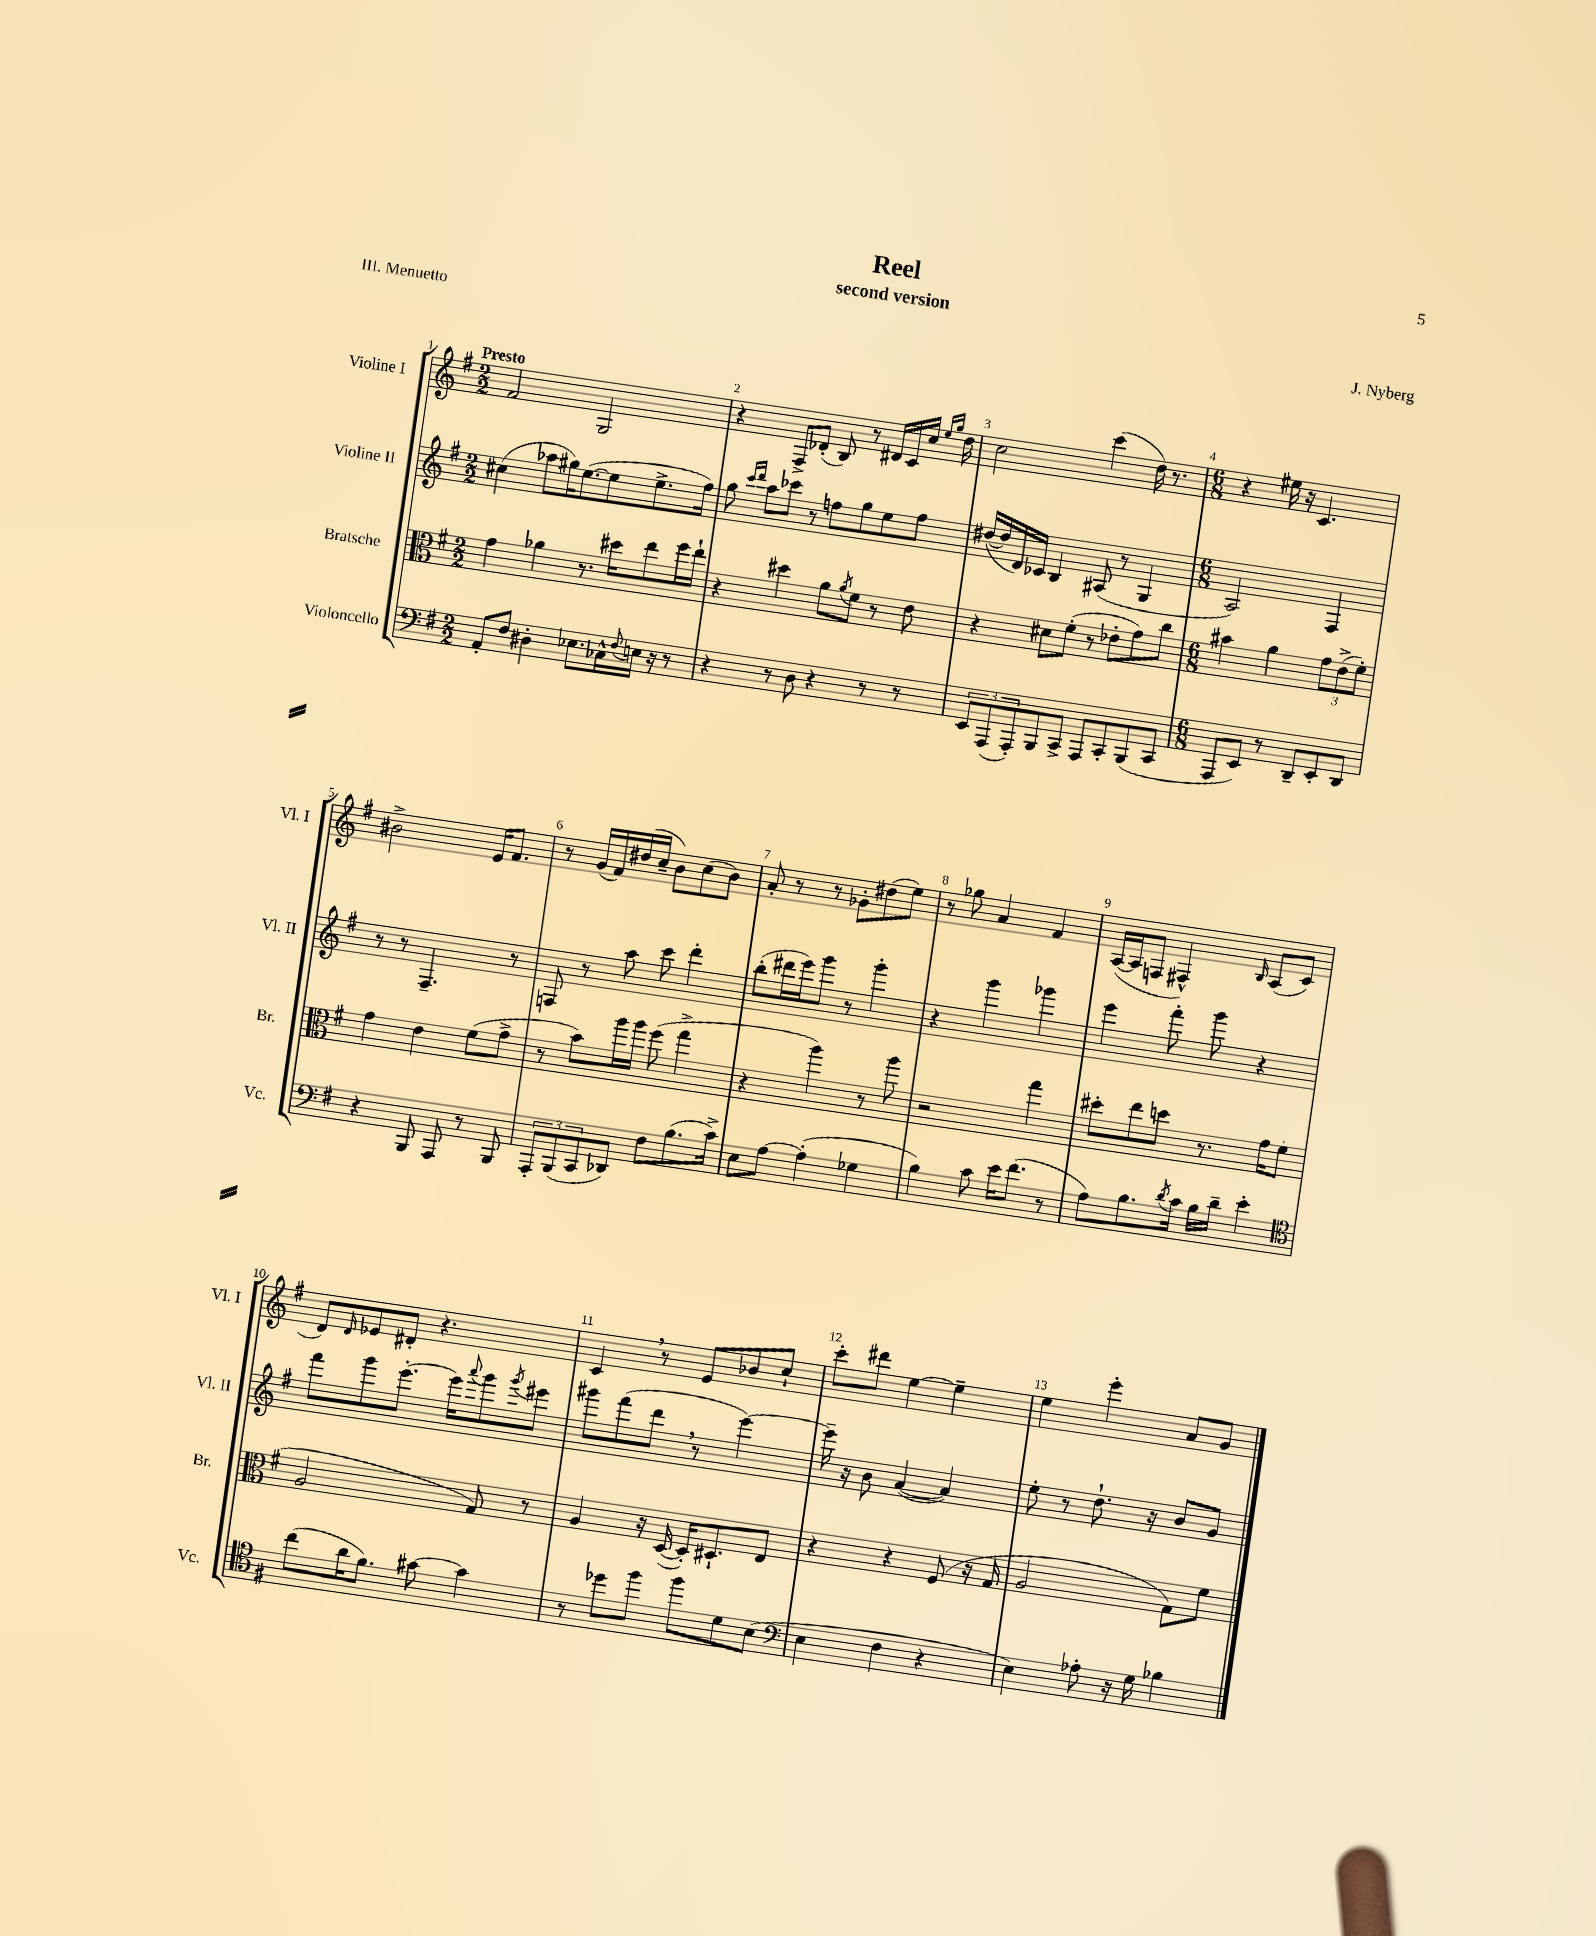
\header { title = "Reel" composer = "J. Nyberg" subtitle = "second version" piece = "III. Menuetto" }
<<
\new StaffGroup <<
\new Staff = "s0" \with { instrumentName = "Violine I" shortInstrumentName = "Vl. I" } {
    \clef treble \key g \major \numericTimeSignature \time 2/2 \tempo "Presto"
    fis'2 g2 |
    r4 fis8-> des'8-.( b8) r8 dis'16 c'16 c''16 \grace { e''16 g''16 } d''16 |
    c''2 c'''4( d''16) r8. |
    \numericTimeSignature \time 6/8 r4 eis''16 r16 c'4. |
    bis'2-> e'16 fis'8. |
    r8 g'16( fis'16) dis''16( c''16-- b'8) c''8( b'8) |
    a'8-. r8 r8 ges'8-. dis''8( e''8) |
    r8 ges''8 a'4 fis'4 |
    a16~( a16 f8 fis4-^) \grace { b16 } a8( c'8 |
    d'8) \grace { d'16 } ees'8 dis'8-. r4. |
    c'4 \breathe r8 e'8 bes'8 c''8-! |
    c'''8-. dis'''8 e''4~ e''4-- |
    e''4 e'''4-. a'8 g'8 \bar "|." |
}
\new Staff = "s1" \with { instrumentName = "Violine II" shortInstrumentName = "Vl. II" } {
    \clef treble \key g \major \numericTimeSignature \time 2/2
    cis''4( aes''8 gis''16) e''8.~( e''8 e''8.-> fis''16) |
    g''8 \grace { c'''16 d'''16 } a''8 ces'''8 r8 f''8 g''8 e''8 f''8 |
    dis''16~( dis''16 d'16) ces'16 b4 ais8( r8 g4 |
    \numericTimeSignature \time 6/8 a2) fis4 |
    r8 r8 fis4.-- r8 |
    f8 r8 a''8 c'''8 d'''4-. |
    b''8-.( dis'''16 e'''16) g'''8 r8 g'''4-. |
    r4 g'''4 ges'''4 |
    e'''4 fis'''8-. g'''8 r4 |
    fis'''8 g'''8 e'''8.~-. e'''16 \appoggiatura { a'''8 } g'''8 \acciaccatura { g'''8 } eis'''8 |
    gis'''8 fis'''8( d'''8 \breathe r8 e'''4~) |
    e'''16-- r16 b'8 a'4~( a'4) |
    e''8-. r8 d''8.-! r16 b'8 g'8 \bar "|." |
}
\new Staff = "s2" \with { instrumentName = "Bratsche" shortInstrumentName = "Br." } {
    \clef alto \key g \major \numericTimeSignature \time 2/2
    g'4 aes'4 r8. dis''16 e''8 fis''16 e''16-! |
    r4 dis''4 a'8 \acciaccatura { a'8 } fis'8 r8 e'8 |
    r4 dis'8 fis'8-.( r8 ees'8-. g'8) c''8 |
    \numericTimeSignature \time 6/8 bis'4 a'4 \tuplet 3/2 { g'8 e'8->( fis'8-.) } |
    g'4 e'4 fis'8( g'8-> |
    r8 b'8) a''16 a''16 fis''8( g''4-> |
    r4 a''4) r8 a''8 |
    r2 g''4 |
    dis''8-. e''8 d''8 r8. g'16 fis'8( |
    a2 g8) r8 |
    a4 r16 d16~( d16-.) dis8.-! e8 |
    r4 r4 fis8( r16 g16 |
    a2 g8) fis'8 \bar "|." |
}
\new Staff = "s3" \with { instrumentName = "Violoncello" shortInstrumentName = "Vc." } {
    \clef bass \key g \major \numericTimeSignature \time 2/2
    a,8-. fis8 dis4-. ees8. ces16-^ \appoggiatura { fis8 } e16 r16 r8 |
    r4 r8 d8 r4 r8 r8 |
    \tuplet 3/2 { e,8 a,,8( a,,8-.) } b,,8 c,8-> a,,8 c,8-. b,,8( c,8 |
    \numericTimeSignature \time 6/8 a,,8 e,8) r8 d,8-- e,8-. d,8 |
    r4 b,,8 a,,8 r8 b,,8 |
    \tuplet 3/2 { a,,8-. b,,8( c,8 } des,8) fis8 b8.( c'16->) |
    e8 a8~ a4-.( ges4 |
    b4) c'8 e'16 fis'8.( r8 |
    a8) b8. \acciaccatura { d'8 } c'16 b16 d'16-- e'4-. |
    \clef tenor c''8( a'16 fis'8.) gis'8~ gis'4 |
    r8 des''8 fis''8 fis''8 d'8 b8( |
    \clef bass e4 fis4 r4 |
    e4) aes8-. r16 g16 bes4 \bar "|." |
}
>>
>>
\layout { \context { \Score \override BarNumber.break-visibility = ##(#f #t #t) barNumberVisibility = #all-bar-numbers-visible } }
